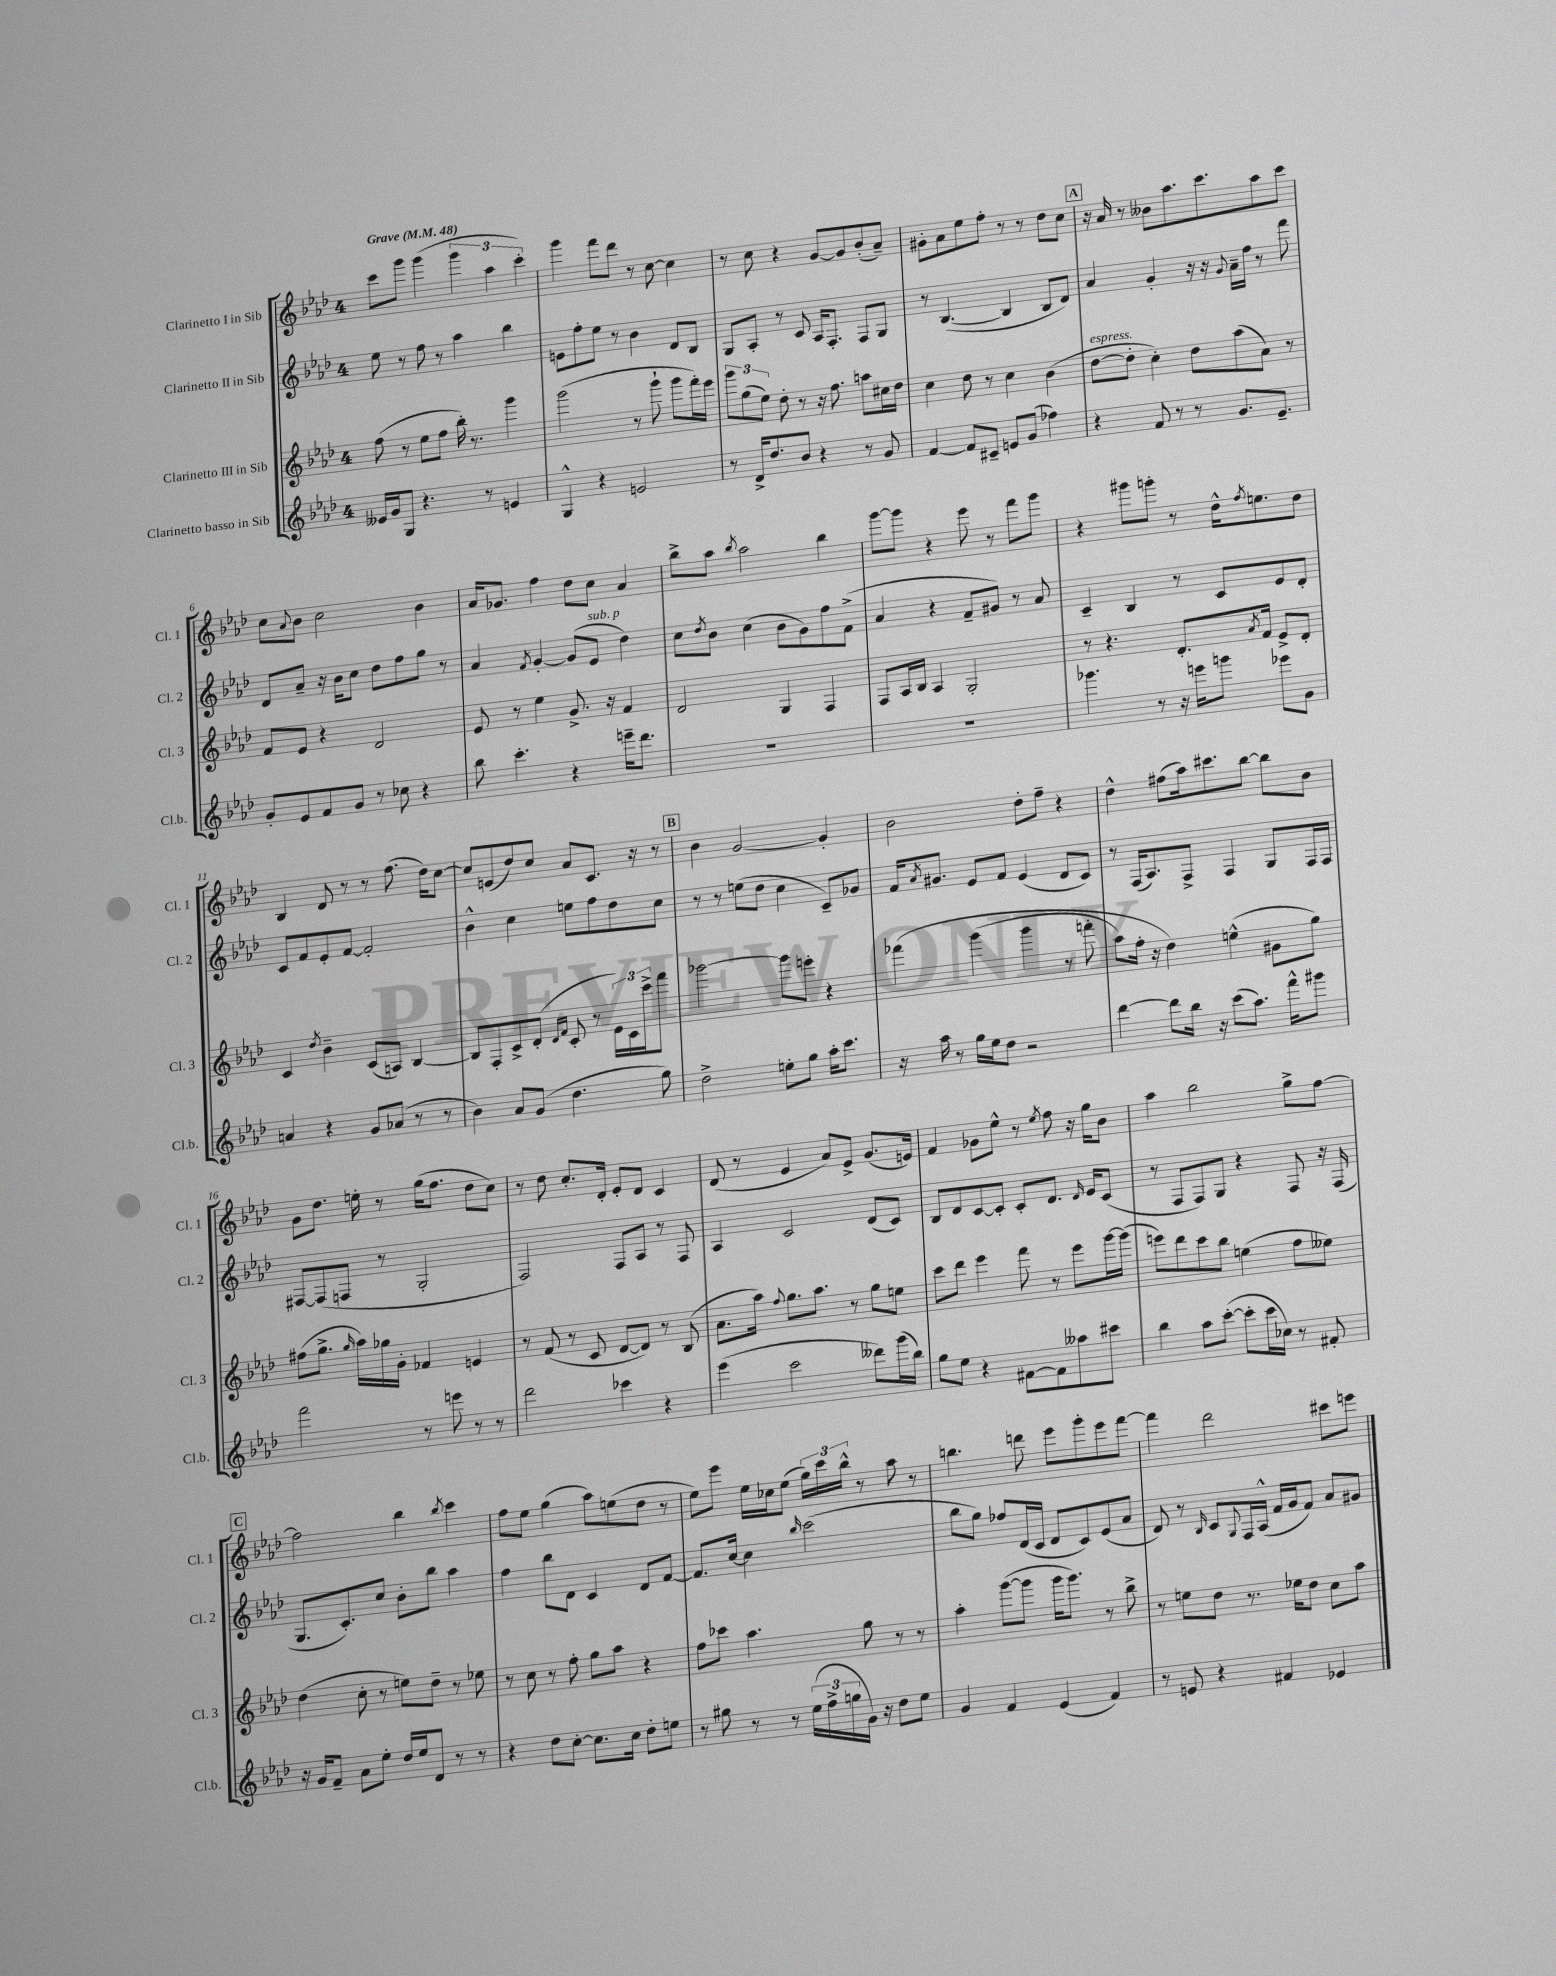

**kern	**kern	**kern	**kern
*part4	*part3	*part2	*part1
*staff4	*staff3	*staff2	*staff1
*I"Clarinetto basso in Sib	*I"Clarinetto III in Sib	*I"Clarinetto II in Sib	*I"Clarinetto I in Sib
*I'Cl.b.	*I'Cl. 3	*I'Cl. 2	*I'Cl. 1
*clefG2	*clefG2	*clefG2	*clefG2
*k[b-e-a-d-]	*k[b-e-a-d-]	*k[b-e-a-d-]	*k[b-e-a-d-]
*M4/4	*M4/4	*M4/4	*M4/4
*MM48	*MM48	*MM48	*MM48
=1	=1	=1	=1
!	!	!	!LO:TX:a:B:t=Grave
16e--X/LL	(8ff\	8ee-\	8ccc\L
16g/J	.	.	.
8G/J	8r	8r	8ggg\J
4.r	8ee-\L	8ff\	(4ggg\
.	8ff\J	8r	.
.	16bb-'\)	4aa-\	6ggg\
.	8.r	.	.
8r	.	.	.
.	.	.	6aa-\
4en/	4ggg\	4bb-\	.
.	.	.	6ccc'\)
=2	=2	=2	=2
4G^^/	(2ggg\	8en\L	4ggg\
.	.	8ff'\	.
4r	.	8ee-\J	8fff\L
.	.	8r	8ddd-\J
2en/	8r	4b-\	8r
.	8ggg`\	.	[8cc\
.	8ggg\L	8d-/L	4cc\]
.	16fff'\L)	8B-/J	.
.	16eee-\JJ	.	.
=3	=3	=3	=3
8r	12ggg\L	8G/L	8r
.	(12gg\	.	.
16d-^/KL	.	8A-'/J	8cc\
.	12ee-\J)	.	.
8.dd-/	.	.	.
.	8dd-'\	8r	4r
8b-/J	8r	8c/	.
4r	16r	16A-/KL	[8g/L
.	8.ff\	8.F'/J	.
.	.	.	8g/]
8r	8aan\L	8F/L	(8b-'/
8g/	16cc#X\L	8G/J	8a-~/J)
.	16dd-\JJ	.	.
=4	=4	=4	=4
[4f/	4cc\	8r	8g#X'\L
.	.	([4.B-/	8a-\
8f/L]	8dd-\	.	8ee-\
8c#X~/J	8r	.	8ff'\J
8en/L	4cc\	4B-/]	8r
(8g/J	.	.	8r
4ff-X\)	(4b-\	8B-/L	8dd-\L
.	.	8d-/J)	8cc\J
!!LO:REH:place=s1:t=A
=5	=5	=5	=5
!	!LO:TX:a:i:t=espress.	!	!
4r	[8dd-\L	4a-/	16r
.	.	.	16a-/
.	8dd-'\J]	.	8r
8f/	4cc'\)	4g'/	8b--X\L
8r	.	.	8.aa-\
8r	8dd-\L	16r	.
.	.	16r	8.ccc\
.	.	8qqg/	.
8.g/L	(8aa-\	16a-~\LL	.
.	.	16ff\JJ	.
.	8a-\J)	8r	8aa-\
8.e-~/J	.	.	.
.	8r	8fff\	8ccc\J
!!LO:LB:g=z
=6	=6	=6	=6
8g'/L	8f/L	8d-/L	8cc\L
.	.	.	8qqa-/
8e-/	8e-/J	8a-~/J	8b-\J
8f/	4r	16r	2cc\
.	.	16b-\KL	.
8g/J	.	8cc\J	.
8r	2d-/	8dd-\L	.
8cc-X\	.	8ff\	.
4r	.	8gg\J	4b-\
.	.	8r	.
=7	=7	=7	=7
8bb-\	8e-/	4a-/	16a-/KL
.	.	.	8.g-X/J
4.ccc'\	8r	.	.
.	.	8qf/	.
.	4ee-\	[4g'/	4ff\
4r	8.g^/	(8g/L]	8dd-\L
!	!	!LO:TX:a:i:t=sub. p	!
.	.	8e-/J	8cc\J
.	16r	.	.
16eeen~\KL	4f/	4dd-\)	4a-/
8.ddd-\J	.	.	.
=8	=8	=8	=8
1r	2d-/	8cc\L	8bb-^\L
.	.	8qdd-/	.
.	.	8b-\J	8aa-\J
.	.	.	8qbb-/
.	.	(4cc\	2aa-\
.	4G/	8b-\L	.
.	.	8g\)	.
.	4F/	8ff\	4bb-\
.	.	(8f^\J	.
=9	=9	=9	=9
1r	8F/L	4a-/	[8ggg\L
.	16A-/L	.	8ggg\J]
.	16B-/JJ	.	.
.	4A-/	4r	4r
.	2G'/	8f~/L	8eee-\
.	.	8g#X/J)	8r
.	.	8r	8fff\L
.	.	8a-/	8ggg\J
=10	=10	=10	=10
4.ggg-X\	8r	4c~/	4r
.	4.r	.	.
.	.	4B-/	8ggg#X\L
8r	.	.	8gggn'\J
16r	8.d-'/L	8r	8r
16eeen\KL	.	.	.
8gggn\J	.	8c/L	16dd-^^\KL
.	8qa-/	.	8qff/
.	16f/Jk	.	8.een\
8eee-X\L	8e-^/L	8e-/	.
8g\J	8d-'/J	8d-'/J	8dd-\J
!!LO:LB:g=z
=11	=11	=11	=11
4an/	4c/	8c/L	4B-/
.	.	8f/	.
.	8qdd-/	.	.
4r	4b-~\	8e-'/	8d-/
.	.	[8f/J	8r
8g/L	(8c/L	2f'/]	8r
(8a-X/J	8An/J)	.	(8.ff\
8r	[4B-/	.	.
.	.	.	16dd-\KL)
8r	.	.	[8cc\J
=12	=12	=12	=12
4b-\)	8B-/L]	4b-^^\	8cc/L]
.	8F'/	.	(8en/
8a-/L	8c^/	4cc\	8dd-/)
(8g/J	(8d-'/J	.	8cc/J
.	16qqd-/LL	.	.
.	16qqf/JJ	.	.
4.dd-\	8c'/	8een\L	8a-/L
.	8r	8ff\	8.c/J
.	24e-\LL)	8dd-\	.
.	24c\	.	.
.	.	.	16r
.	24ccc^\J	.	.
8gg\)	8fff\J	8cc\J	8r
!!LO:REH:place=s1:t=B
=13	=13	=13	=13
2dd-^\	[2ggg-X\	8r	4b-\
.	.	8r	.
.	.	(8een\L	[2g/
.	.	8dd-\J	.
8een'\L	8ggg-\L]	4cc\	.
8gg\J	8eeen'\J	.	.
16aa-'\KL	4r	8c~/L)	4g'/]
8.ccc\J	.	.	.
.	.	8g-X/J	.
=14	=14	=14	=14
16r	(4fff-X\	16f/KL	2b-\
.	.	8qa-/	.
16aa-\	.	8.g#X/J	.
8r	.	.	.
16gg\LL	(4ggg\	8e-/L	.
16ee-\J	.	.	.
8dd-\J	.	8f/J	.
2r	4ggg\	(4e-/	8dd-'\L
.	.	.	8ff~\J
.	8r	8d-/L	4r
.	8fffn'\	8c/J)	.
=15	=15	=15	=15
[4ddd-\	8aa-\L)	8r	4dd-^^\
.	16ff'\Jk	(16F/KL	.
.	16r	8.A-/)	.
8ddd-\L]	4dd-\)	.	(8ff#X\L
16bb-\Jk	.	8F^/J	16aa-\k)
16r	.	.	8.ccc#X\
(8ccc\L	(4een^^\	4F/	.
8.aa-\J)	.	.	[8bb-\J
.	8g#X\L	8G/L	8bb-\L]
16fff^^\KL	.	.	.
8ggg#X\J	8gg\J)	16F/L	8b-\J
.	.	16F/JJ	.
!!LO:LB:g=z
=16	=16	=16	=16
2fff\	(8ff#X\L	[8F#X/L	8g\L
.	8.gg^\J	(8F#/]	8.dd-\J
.	.	8Fn/J	.
.	16qqgg/	.	.
.	16aa-\LL)	.	16een'\
.	16gg-X\	8r	8r
.	16g'\JJ	.	.
8r	4f-X/	2G'/	(16gg\KL
.	.	.	8.ff\J
8eeen\	.	.	.
8r	4en/	.	8dd-\L
8r	.	.	8cc\J)
=17	=17	=17	=17
2ddd-\	8r	2F/)	8r
.	(8f/	.	8dd-\
.	8r	.	8.cc'/L
.	8c/	.	.
.	.	.	16d-'/Jk
4ccc-X\	[8d-/L	8F/L	8e-'/L
.	8d-/J])	8A-/J	8d-/J
4r	8r	8r	4c/
.	(8B-/	8F/	.
=18	=18	=18	=18
(4eee-\	8.a-\L	4A-/	(8d-/
.	.	.	8r
.	16aa-\Jk)	.	.
.	8qqff/	.	.
2ccc\	8.gg\L	2c/	4e-/
.	8.aa-\J	.	.
.	.	.	8a-/L)
.	8r	.	8e-^/J
8ddd--X\L)	8gg\L	(8d-/L	(8.g/L
(16ggg\L	8een\J	8c/J)	.
16bb-\JJ)	.	.	16en/Jk)
=19	=19	=19	=19
8gg\L	8ccc\L	8B-/L	4f/
8ee-\J	8ddd-\J	8d-/	.
4r	4eee-\	[8c/	8g-X\L
.	.	8c'/J]	8ee-^^\J
[8f#X\L	8fff\	8c'/L	8r
.	.	.	8qee-/
8f#\]	8r	8.d-/J	8ff\
8aa--X\	8eee-\L	.	16r
.	.	16qqd-/	.
.	.	16e-/KL	16gg\KL
8ccc#X\J	[16ggg\L	(8c/J	8b-\J
.	(16ggg\JJ]	.	.
=20	=20	=20	=20
4bb-\	8eeen\L)	8r	4aa-\
.	8ddd-\	8F/L	.
8aa-\L	8ccc\	8F/)	2bb-\
([8ccc'\J	8bb-\J	8G/J	.
8ccc'\L]	(4een\	4r	.
16ccc\L	.	.	.
16cc-X\JJ)	.	.	.
8r	8ff\L	8F/	8gg^\L
8f#X'/	8ee--X\J)	16r	[8ff\J
.	.	(16F/	.
!!LO:LB:g=z
!!LO:REH:place=s1:t=C
=21	=21	=21	=21
16r	(4dd-\	8.G/L	2ff\]
16g/KL	.	.	.
8f~/J	.	.	.
.	.	8.c'/)	.
8a-\L	8cc'\	.	.
8ee-'\J	8r	8cc/J	.
16dd-/LL	8een\L)	8b-'\L	4bb-\
16ee-/J	.	.	.
8d-/J	8dd-~\J	8bb-\J	.
.	.	.	8qbb-/
8r	8r	4aa-\	4ccc\
8r	8ee-X\	.	.
=22	=22	=22	=22
4r	8r	4ff\	8ff\L
.	8cc\	.	8ee-\J
8dd-\L	8r	8bb-\L	(4gg\
[8cc'\J	8ff'\	8d-\J	.
8.cc\L]	8gg\L	4c/	8aa-\L)
.	8aa-\J	.	(8een\
16cc\Jk	.	.	.
8dd-'\L	4r	8d-/L	8dd-\J
8een\J	.	[8f/J	8r
=23	=23	=23	=23
8r	8ff\L	8.f/L]	8ee-\L)
8gg#X\	8ccc-X\J	.	8eee-\J
.	.	[16cc/Jk	.
8r	4.aa-\	4cc\]	16ee-\LL
.	.	.	16cc-X\J
8r	.	.	(8ee-\J
.	.	16qqbb-/	.
(24ee-\LL	.	(2ccc\	24gg\LL)
24ff^\	.	.	24ccc\
24ggn\	.	.	24bb-^^\JJ
16g\JJ)	8gg\	.	8r
16r	.	.	.
8dd-\L	8r	.	8aa-\
8ee-\J	8r	.	8r
=24	=24	=24	=24
4g/	4aa-'\	8bb-\L	4.bbn\
.	.	8gg\J)	.
4f/	([8ggg\L	8ff-X/L	.
.	8ggg\J]	(16d-/L	8dddn\
.	.	16c/JJ	.
(4e-/	16ggg\KL	8d-/L	8eee-\L
.	8.ggg\J)	.	.
.	.	8c/)	8ggg'\
4f/)	8r	(8e-/	8eee-\
.	8bb-^\	8a-/J	[8fff\J
=25	=25	=25	=25
8r	8r	8d-/)	4fff\]
8en/	8een\L	8r	.
.	.	16qqB-/	.
4r	8dd-\J	8c/L	2ddd-\
.	.	8qqG/	.
.	8.r	16F/L	.
.	.	(16A-^^/JJ	.
4f#X/	.	16f/LL	.
.	16ee-X\KL	16g/J	.
.	8dd-\J	8f/J)	.
4e-X/	8cc\L	8a-/L	8ccc#X\L
.	8aa-\J	8g#X/J	8eeen\J
==	==	==	==
*-	*-	*-	*-
